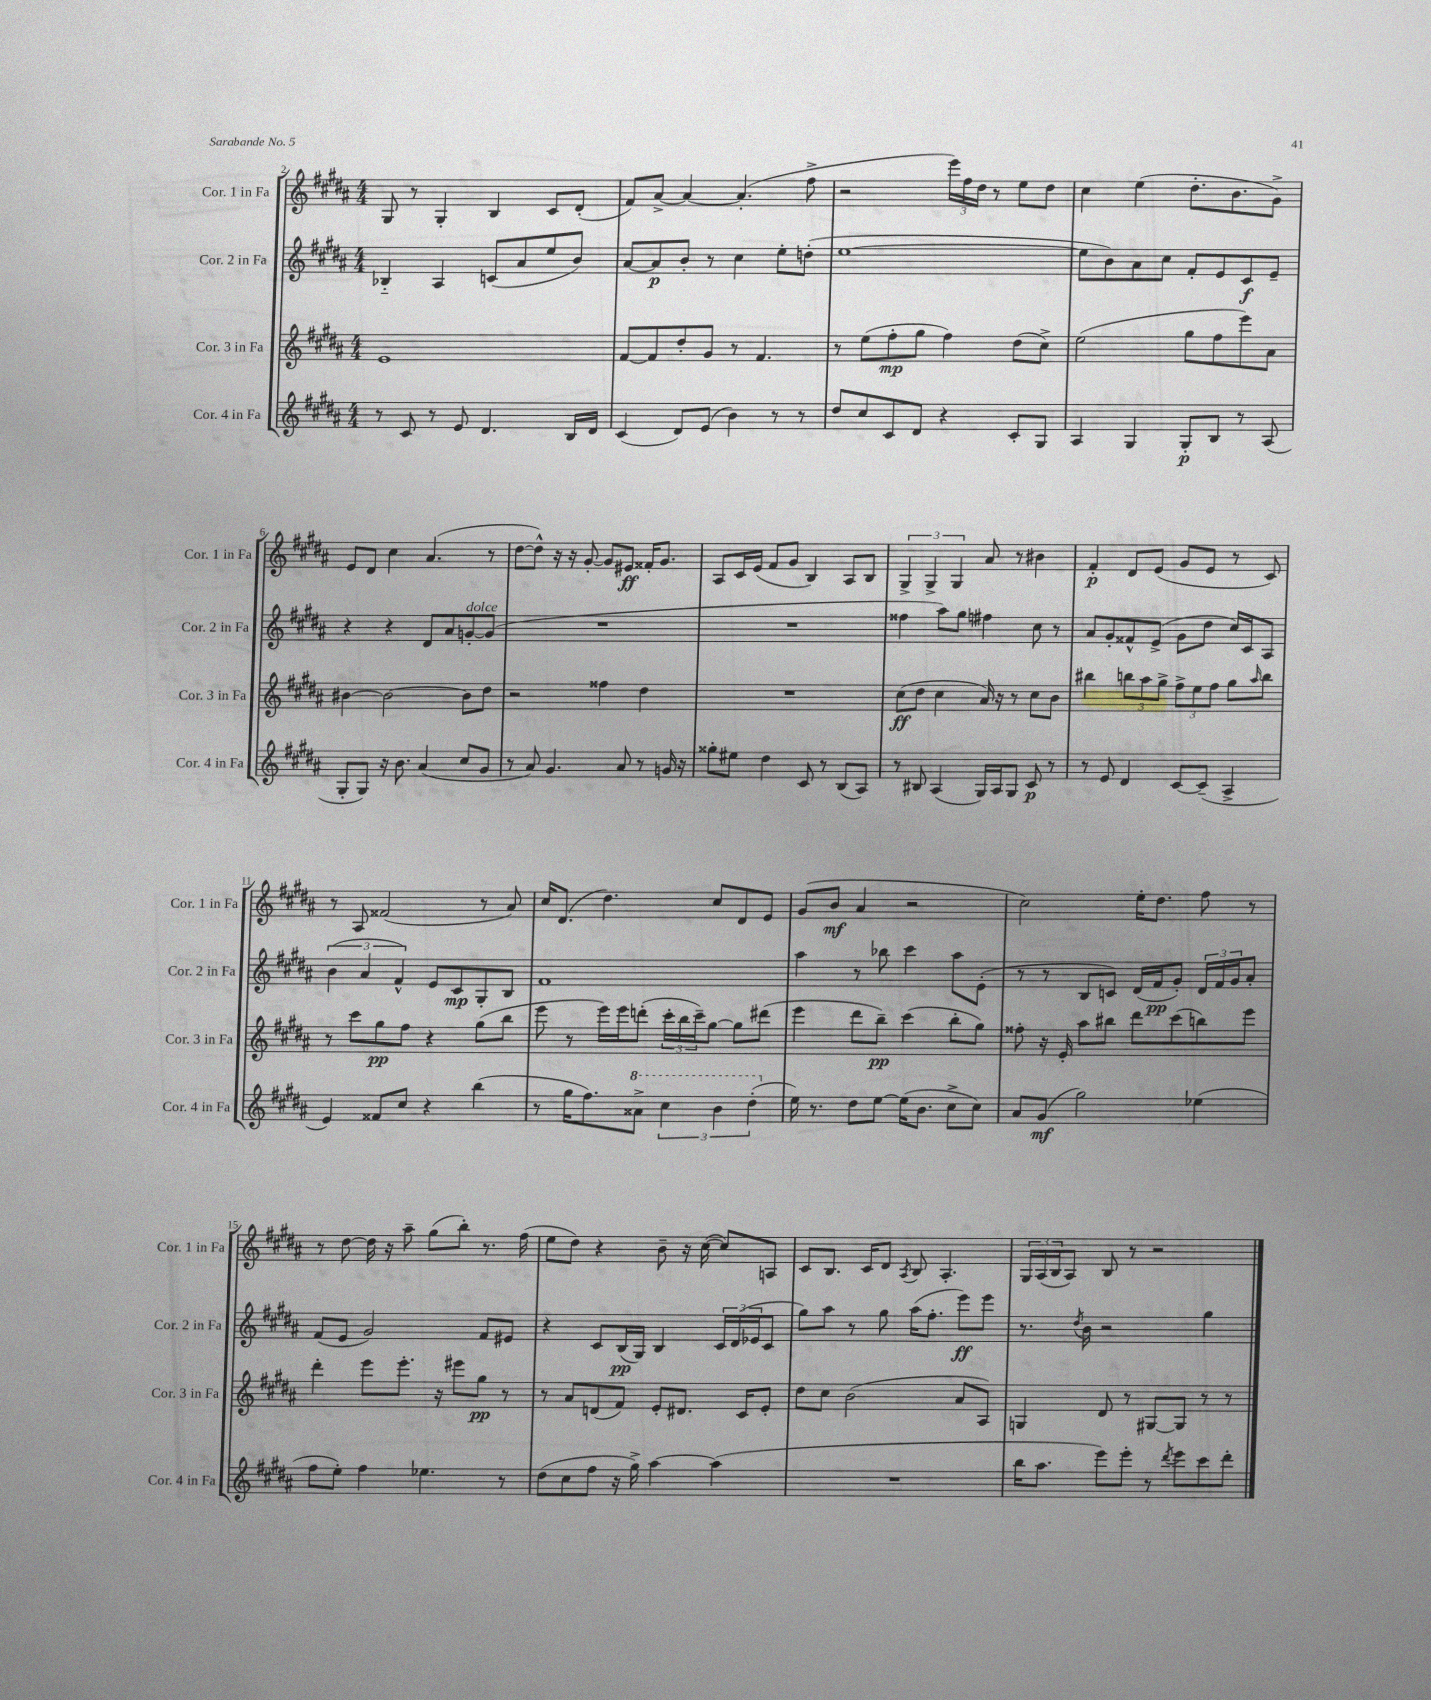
<<
\new StaffGroup <<
\new Staff = "s0" \with { instrumentName = "Cor. 1 in Fa" shortInstrumentName = "Cor. 1 in Fa" } {
    \clef treble \key b \major \numericTimeSignature \time 4/4
    gis8 r8 gis4-. b4 cis'8 dis'8-.( |
    fis'8) ais'8~-> ais'4~ ais'4.-.( fis''8-> |
    r2 \tuplet 3/2 { e'''16) fis''16 dis''16 } r8 e''8 dis''8 |
    cis''4 e''4( dis''8.-. b'8. gis'8->) |
    e'8 dis'8 cis''4 ais'4.( r8 |
    dis''8~ dis''8-^) r16 r16 gis'8~-. gis'8 eis'8\ff fisis'16-. gis'8. |
    ais8 cis'16 e'16( fis'8 gis'8 b4) ais8 b8 |
    \tuplet 3/2 { gis4-> gis4-> gis4 } ais'8 r8 bis'4 |
    fis'4-.\p dis'8 e'8( gis'8 e'8 r8 cis'8) |
    r8 ais8 fisis'2( r8 ais'8) |
    cis''16 dis'8.( dis''4.) cis''8 dis'8 e'8 |
    gis'8( b'8\mf ais'4 r2 |
    cis''2) e''16-. dis''8. fis''8 r8 |
    r8 dis''8~ dis''16 r16 ais''8-- gis''8( b''8-.) r8. fis''16( |
    e''8 dis''8) r4 b'8-- r16 cis''16~( cis''8) a8 |
    cis'8 b8. cis'16 dis'8 \acciaccatura { ais8 } b8 ais4.-. |
    \tuplet 3/2 { gis16 ais16( b16 } ais8) b8 r8 r2 \bar "|." |
}
\new Staff = "s1" \with { instrumentName = "Cor. 2 in Fa" shortInstrumentName = "Cor. 2 in Fa" } {
    \clef treble \key b \major \numericTimeSignature \time 4/4
    bes4-_ ais4 c'8( ais'8 e''8 b'8) |
    ais'8~ ais'8\p b'8-. r8 cis''4 e''8-. d''8-.( |
    e''1~ |
    e''8 b'8) ais'8 cis''8 fis'8-. e'8 cis'8\f e'8-- |
    r4 r4 dis'8 ais'8 g'8~-.^\markup { \italic "dolce" } g'8( |
    R1 |
    R1 |
    fisis''4 ais''8) gis''8 fis''4 cis''8 r8 |
    ais'8 gis'8-. fisis'8-^ e'8->( gis'8 dis''8 cis''16) cis'16 ais8 |
    \tuplet 3/2 { b'4( ais'4 fis'4-^) } e'8 cis'8\mp gis8-. b8 |
    fis'1 |
    ais''4 r8 bes''8 cis'''4 ais''8 e'8-.( |
    r8 r8 b8 c'8) dis'16( fis'16\pp gis'8-.) \tuplet 3/2 { dis'16 fis'16 gis'16 } ais'8-. |
    fis'8( e'8 gis'2) fis'8 eis'8 |
    r4 cis'8 b16\pp( gis16) b4 \tuplet 3/2 { cis'16 dis'16( ees'16 } cis'8 |
    gis''8) ais''8 r8 gis''8 ais''16( fis''8.-. e'''8\ff) e'''8 |
    r8. \acciaccatura { dis''8 } b'16 r2 gis''4 \bar "|." |
}
\new Staff = "s2" \with { instrumentName = "Cor. 3 in Fa" shortInstrumentName = "Cor. 3 in Fa" } {
    \clef treble \key b \major \numericTimeSignature \time 4/4
    e'1 |
    fis'8~ fis'8 dis''8-. gis'8 r8 fis'4. |
    r8 e''8( fis''8-.\mp gis''8 fis''4) dis''8( cis''8->) |
    e''2( gis''8 fis''8 e'''8) ais'8 |
    bis'4~ bis'2~ bis'8 dis''8 |
    r2 fisis''4 dis''4 |
    R1 |
    cis''8\ff( dis''8 cis''4 ais'16) r16 r8 cis''8 b'8 |
    bis''4 \tuplet 3/2 { b''8 ais''8 gis''8-> } \tuplet 3/2 { fis''8-> e''8 fis''8 } gis''8 \grace { ais''16 } b''8 |
    r8 cis'''8 gis''8\pp fis''8 r4 gis''8( b''8 |
    e'''8 r8 e'''16) e'''16 d'''8-.( \tuplet 3/2 { cis'''16-. b''16 cis'''16--) } gis''8~ gis''8 dis'''8( |
    e'''4 dis'''8 b''8--\pp) cis'''4( b''8-. gis''8) |
    fisis''8-. r16 e'16-. ais''8 bis''8 dis'''8 cis'''8( b''8) e'''8 |
    dis'''4-. e'''8 e'''8.-. r16 eis'''8 gis''8\pp r8 |
    r8 ais'8 d'8( fis'8) e'8-. dis'8. cis'16 e'8-. |
    dis''8 cis''8 b'2( ais'8 ais8) |
    g4 dis'8 r8 gis8~ gis8 r8 r8 \bar "|." |
}
\new Staff = "s3" \with { instrumentName = "Cor. 4 in Fa" shortInstrumentName = "Cor. 4 in Fa" } {
    \clef treble \key b \major \numericTimeSignature \time 4/4
    r8 cis'8 r8 e'8 dis'4. b16 dis'16 |
    cis'4( dis'8) e'8( b'4) r8 r8 |
    dis''8 cis''8 cis'8 dis'8 r4 cis'8-. gis8 |
    ais4 gis4 gis8-.\p b8 r8 ais8( |
    gis8-. gis8) r16 b'8. ais'4( cis''8 gis'8 |
    r8 ais'8) gis'4. ais'8 r8 g'16 r16 |
    gisis''8-. eis''8 dis''4 cis'8 r8 b8( ais8) |
    r8 bis8 ais4( gis16) ais16 gis8 cis'8\p r8 |
    r8 e'8 dis'4 cis'8~ cis'8--( ais4-> |
    e'4) fisis'8 cis''8 r4 b''4( |
    r8 gis''16 fis''8.) \ottava #1 aisis''8-> \tuplet 3/2 { cis'''4 b''4 dis'''4-.( \ottava #0 } |
    e''16) r8. dis''8 e''8~ e''16( b'8. cis''8-> cis''8) |
    ais'8 gis'8\mf( gis''2) ees''4( |
    fis''8 e''8-.) fis''4 ees''4. r8 |
    dis''8( cis''8 fis''8 r16 gis''16->) ais''4~ ais''4( |
    R1 |
    b''16 ais''8. e'''8) e'''8-. r8 \acciaccatura { dis'''8 } e'''8 cis'''8 dis'''8-. \bar "|." |
}
>>
>>
\layout { \context { \Score currentBarNumber = #2 } }
